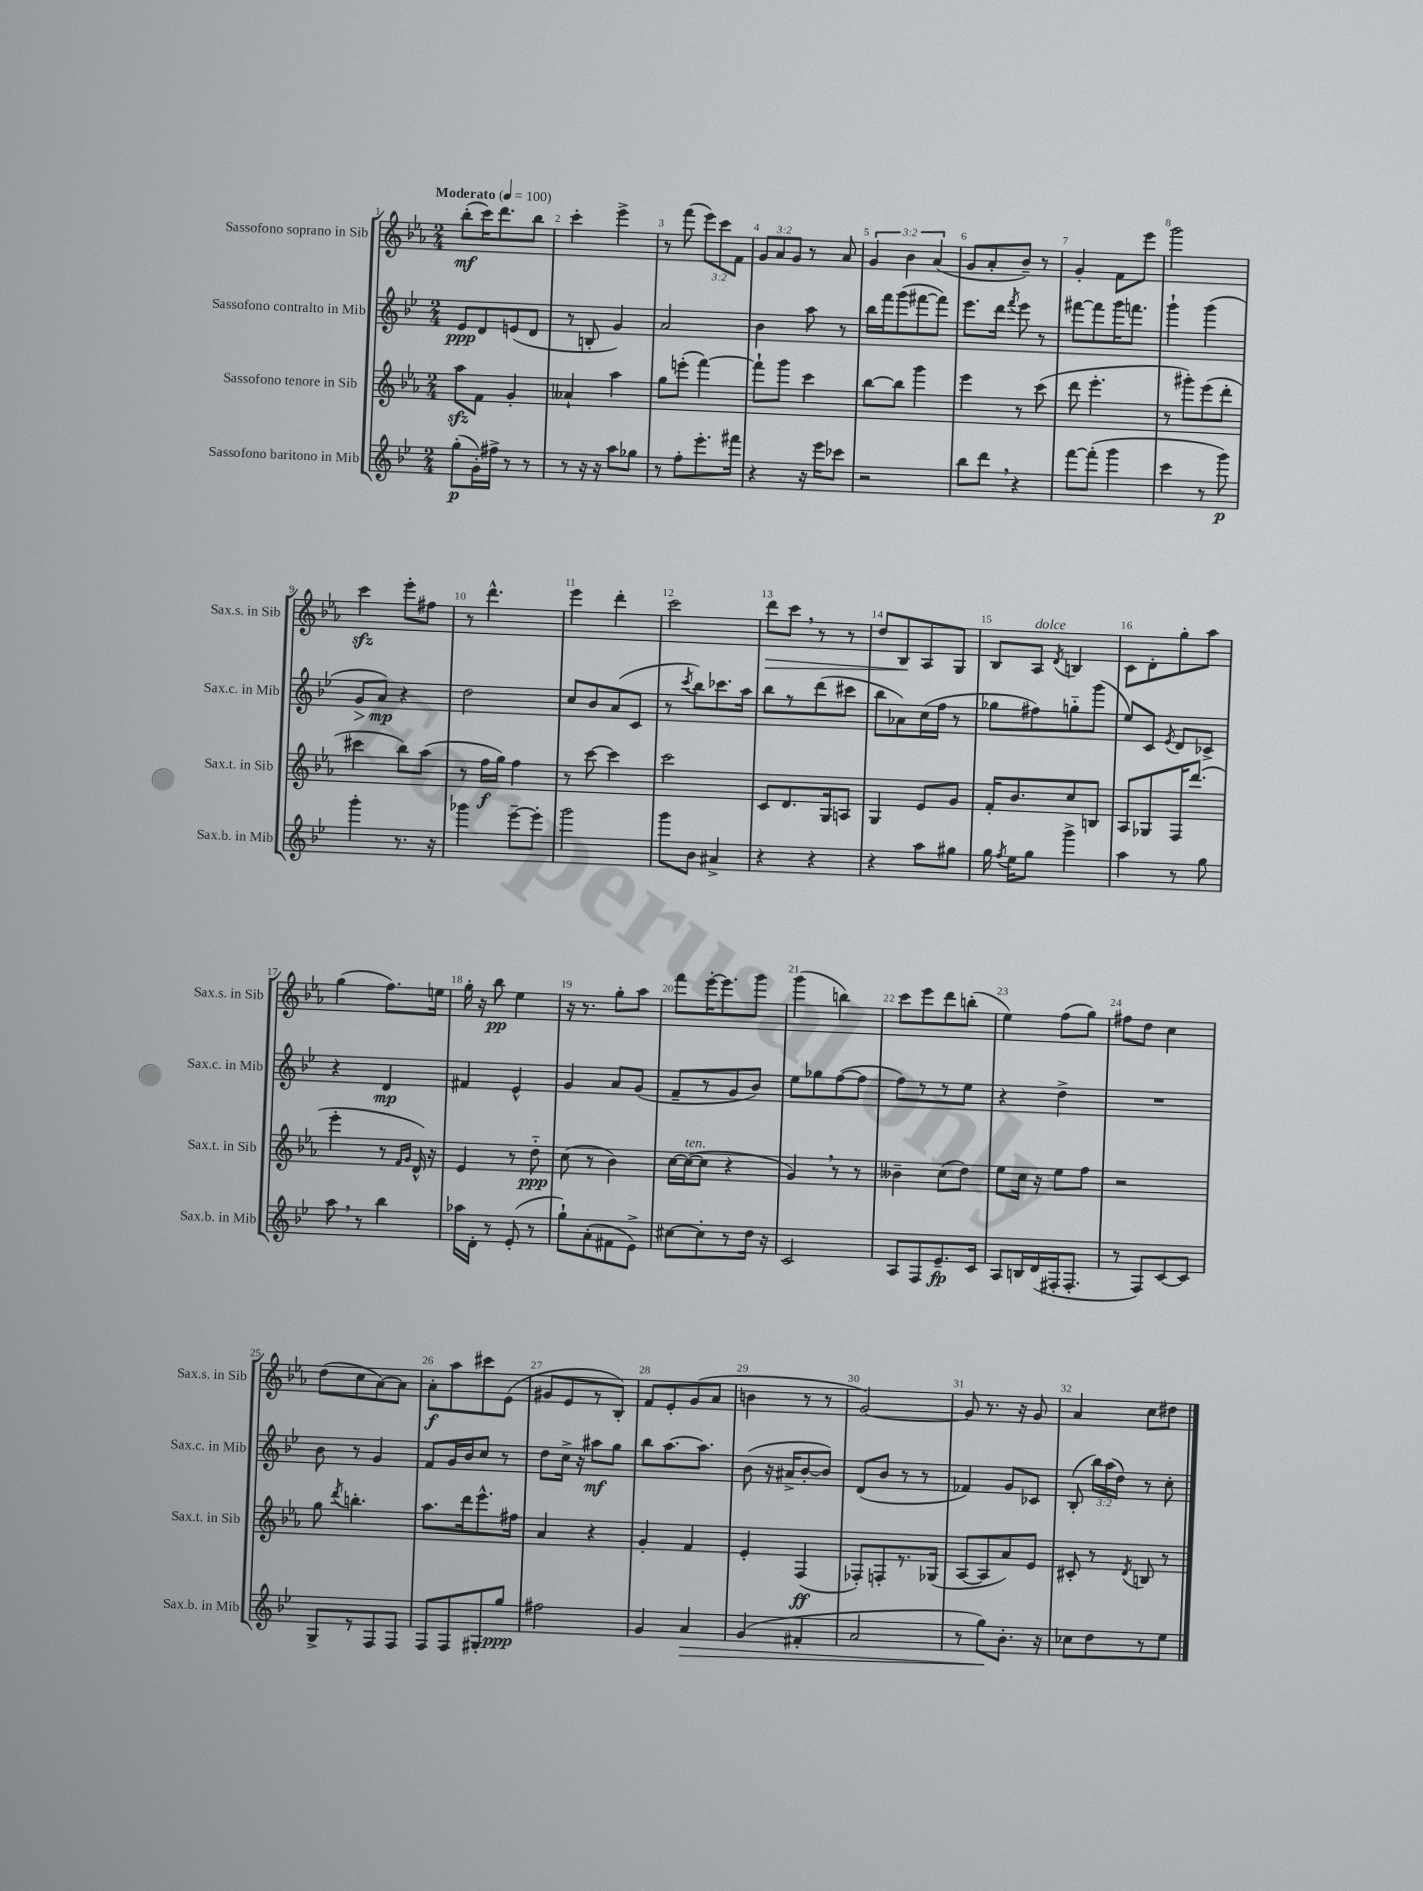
<<
\new StaffGroup <<
\new Staff = "s0" \with { instrumentName = "Sassofono soprano in Sib" shortInstrumentName = "Sax.s. in Sib" } {
    \clef treble \key ees \major \numericTimeSignature \time 2/4 \override Staff.TupletNumber.text = #tuplet-number::calc-fraction-text \tempo "Moderato" 4 = 100
    \autoBeamOff bes''8[-.\mf( c'''16) d'''8. bes''8] |
    c'''4-. ees'''4-> |
    r8 f'''8( \tuplet 3/2 { ees'''8[) c'''8 f'8] } |
    \tuplet 3/2 { g'8[ aes'8 g'8] } r8 aes'8 |
    \tuplet 3/2 { g'4 bes'4 aes'4( } |
    g'8[ aes'8-. bes'8]--) r8 |
    g'4-. f'8[ ees'''8] |
    g'''2 |
    c'''4\sfz ees'''8[-. fis''8] |
    r8 d'''4.-^ |
    ees'''4 d'''4-. |
    c'''2 |
    d'''8[\> c'''8] \breathe r8 r8 |
    d''8[ bes8\! aes8 g8] |
    bes8[ aes8]^\markup { \italic "dolce" } \acciaccatura { d'8 } b4 |
    c'8[ d'8-. g''8-. aes''8] |
    g''4( f''8.[) e''16] |
    g''16-. r16 bes''8\pp ees''4 |
    r16 r8. g''8[-. aes''8] |
    f'''8[ ees'''16~-. ees'''8. g'''8] |
    g'''4( b''4) |
    c'''8[ ees'''8 d'''8 b''8]-.( |
    ees''4) f''8[( g''8]) |
    fis''8[ d''8] c''4 |
    d''8[( c''8 aes'8~) aes'8] |
    aes'8[-.\f aes''8 cis'''8 ees'8]( |
    gis'8[ ees'8 r8 bes8]-.) |
    f'8[ ees'8-. g'8( aes'8] |
    b'4 r8 r8 |
    g'2~) |
    g'8 r8. r16 g'8 |
    aes'4 c''8[ dis''8] \bar "|." |
}
\new Staff = "s1" \with { instrumentName = "Sassofono contralto in Mib" shortInstrumentName = "Sax.c. in Mib" } {
    \clef treble \key bes \major \numericTimeSignature \time 2/4 \override Staff.TupletNumber.text = #tuplet-number::calc-fraction-text
    \autoBeamOff ees'8[\ppp d'8 e'8( d'8] |
    r8 b8-. g'4) |
    a'2 |
    bes'4 a''8 r8 |
    bes''16[ f'''16 g'''8( fis'''8~ fis'''8]) |
    ees'''8.[ d'''16] \acciaccatura { f'''8 } ees'''8 r8 |
    fis'''8[~ fis'''8 g'''16 f'''8.] |
    g'''4-! g'''4( |
    g'8[\> a'8]\mp\!) r4 |
    d''2 |
    c''8[ bes'8 a'8( c'8] |
    r8 \acciaccatura { c'''8 } bes''8[) ces'''8. a''16] |
    bes''8[ r8 d'''8( cis'''8] |
    bes''8[ aes'8) c''16( f''16] r8 |
    ges''8[ fis''8) g''8-_ g'''8]( |
    ees''8[) c'8] \acciaccatura { ees'8 } d'8[ ces'8]-> |
    r4 d'4\mp |
    fis'4 ees'4-^ |
    g'4 a'8[ g'8]( |
    f'8[-- r8 g'8 bes'8]) |
    ees''8[ ges''8 f''8~( f''8] |
    f''8[) r8 r8 ees''8] |
    r4 d''4-> |
    R2 |
    bes'8 r8 g'4 |
    f'8[ g'16 bes'16 c''8] r8 |
    d''8[ c''16]-> r16 ais''8[\mf g''8] |
    bes''8[ a''8.~ a''8.] |
    bes'8( r16 ais'16[-> bes'8~-. bes'8]) |
    d'8[( bes'8] r8 r8 |
    fes'4) g'8[ ces'8] |
    bes8-.( \tuplet 3/2 { bes''16[) a''16( d''16]) } r8 c''8-. \bar "|." |
}
\new Staff = "s2" \with { instrumentName = "Sassofono tenore in Sib" shortInstrumentName = "Sax.t. in Sib" } {
    \clef treble \key ees \major \numericTimeSignature \time 2/4
    \autoBeamOff aes''8[\sfz f'8] g'4-. |
    aeses'4-! aes''4 |
    g''8[ e'''8]-.( f'''4~) |
    f'''8[-! g'''8] c'''4 |
    bes''8[~ bes''8] g'''4 |
    ees'''4 r8 c'''8( |
    d'''8 ees'''4.-. |
    r8 gis'''8[-.) ees'''8( d'''8]-. |
    cis'''4 bes''8[) aes''8]( |
    r8 f''16[\f g''16]) f''4 |
    r8 c'''8~ c'''4 |
    c'''2 |
    c'8[ d'8. g16 a8] |
    g4 ees'8[ g'8] |
    f'16[-. bes'8. c''8 b8] |
    aes8[ ges8 f16 d'''8.]( |
    ees'''4-. r8 \grace { f'16[ g'16] } d'16-^) r16 |
    ees'4 r8 d''8-_\ppp |
    c''8( r8 bes'4) |
    c''16[~ c''16~^\markup { \italic "ten." }( c''8] r4 |
    g'4) \breathe r8 r8 |
    beses'4-- c''8[( d''8]) |
    ees''8[ c''16] r16 ees''8[ f''8] |
    r2 |
    g''8 \acciaccatura { d'''8 } b''4.-. |
    aes''8.[ d'''16 ees'''8.-^ fis''16] |
    aes'4 r4 |
    g'4-. f'4 |
    ees'4-. f4\ff( |
    fes8[-.) f8-. r8. ges16]( |
    aes8[~ aes8 aes'8) ees'8] |
    cis'8-. r8 \acciaccatura { d'8 } b8 r8 \bar "|." |
}
\new Staff = "s3" \with { instrumentName = "Sassofono baritono in Mib" shortInstrumentName = "Sax.b. in Mib" } {
    \clef treble \key bes \major \numericTimeSignature \time 2/4
    \autoBeamOff g''8[-.\p( g'16-.) fis''16]-> r8 r8 |
    r8 r16 r16 a''8[ ges''8] |
    r8 f''8[-. ees'''8.-. fis'''16] |
    r4 r16 ees'''16[ ces'''8] |
    r2 |
    bes''8[ d'''8] \breathe r4 |
    f'''8[~ f'''8]-.( g'''4 |
    c'''4 r8 g'''8\p) |
    g'''4-. r8. r16 |
    ges'''4 ees'''8[~-- ees'''8]-. |
    g'''2 |
    g'''8[ bes'8] ais'4-> |
    r4 r4 |
    r4 a''8[ gis''8] |
    g''16 \acciaccatura { f''8 } ees''16[ g''8] g'''4-> |
    a''4 r8 g''8 |
    a''8 \breathe r8 bes''4 |
    aes''16[ d'16]-. r8 ees'8-.( r8 |
    g''8[-!) a'8-.( fis'8 ees'8]->) |
    cis''8[~ cis''8-. r8 d''16] r16 |
    c'2 |
    a8[ f8 ees'8.--\fp c'16] |
    a8[ b16 d'16( fis16-. fis8.]-. |
    r8 f8[) c'8~ c'8] |
    g8[-> r8 f8 f8] |
    f8[ f8 gis8-. g''8]\ppp |
    fis''2 |
    g'4 a'4\> |
    g'4( fis'4-. |
    a'2 |
    r8 g''8[\!) bes'8.]-. r16 |
    ces''8[ d''8 r8 ees''8] \bar "|." |
}
>>
>>
\layout { \context { \Score \override BarNumber.break-visibility = ##(#f #t #t) barNumberVisibility = #all-bar-numbers-visible } }
